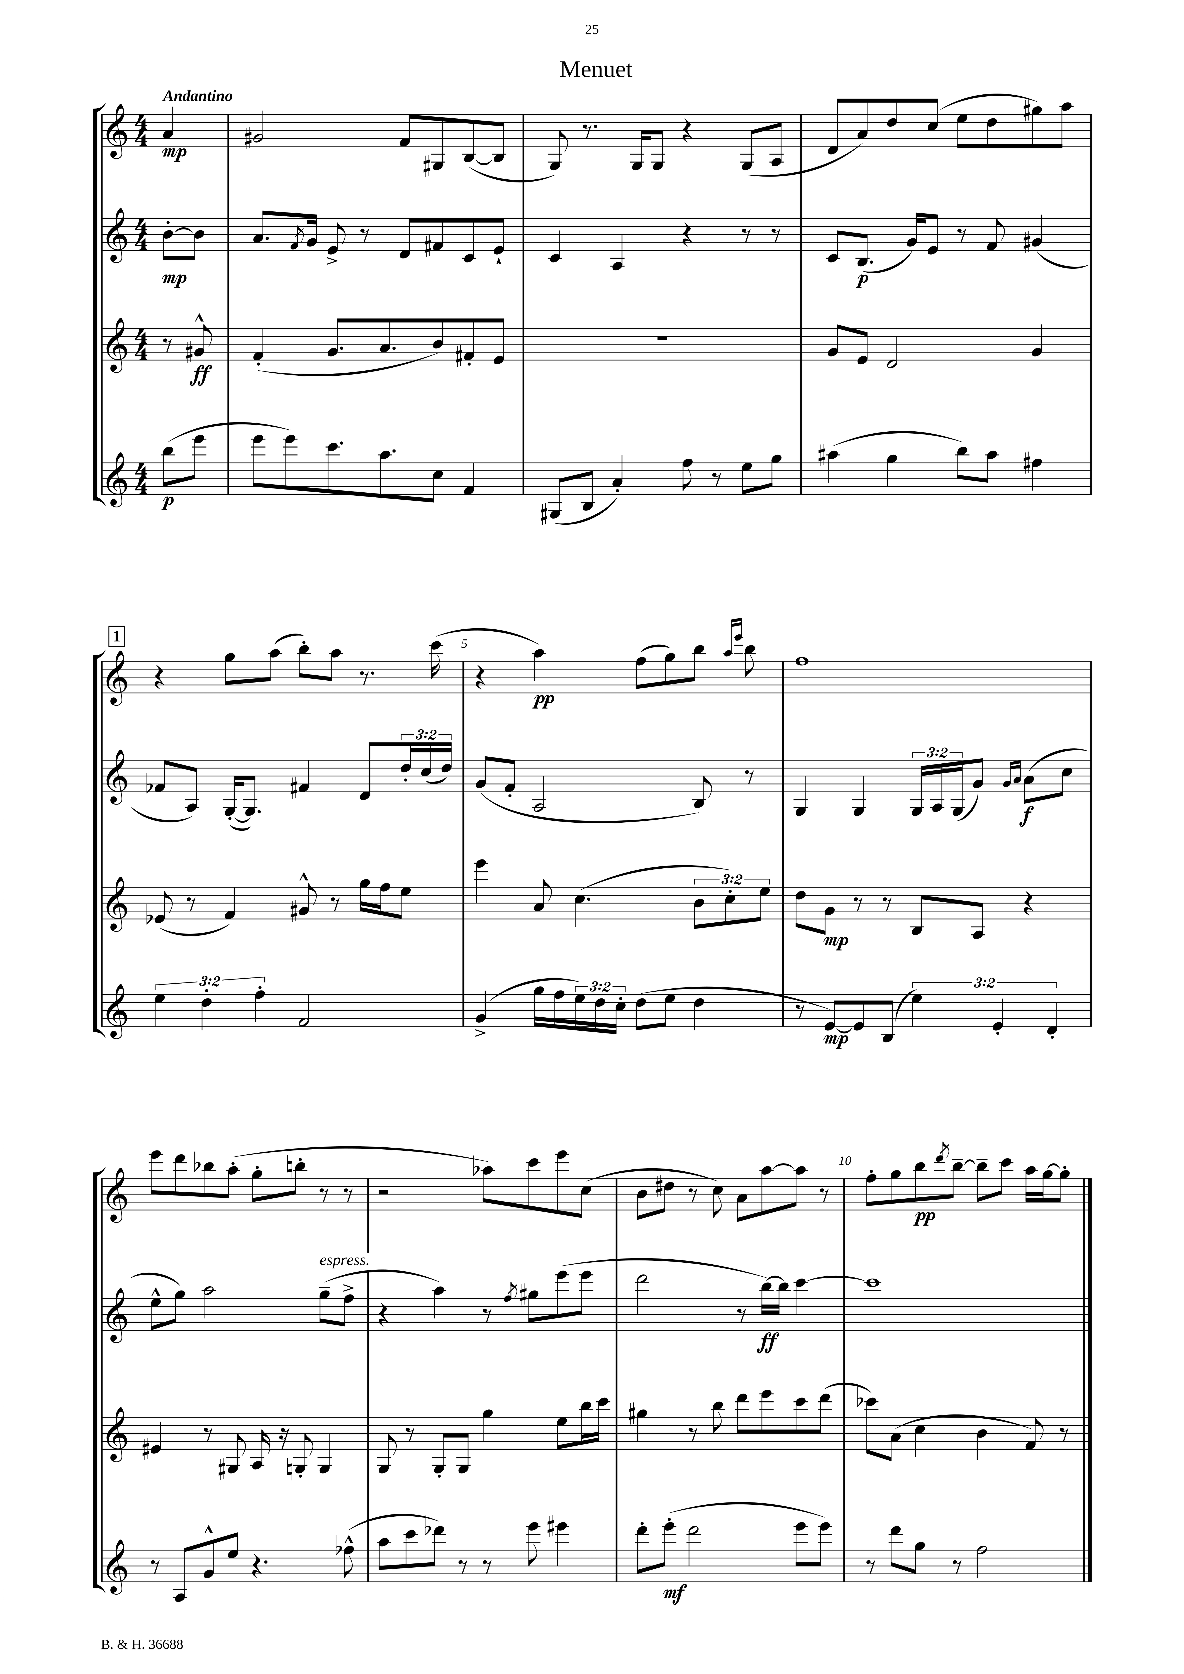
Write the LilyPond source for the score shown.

\header { title = "Menuet" }
<<
\new StaffGroup <<
\new Staff = "s0" {
    \clef treble \key c \major \numericTimeSignature \time 4/4 \partial 4 \tempo "Andantino"
    a'4\mp |
    gis'2 f'8 gis8 b8~( b8 |
    g8) r8. g16 g8 r4 g8( a8 |
    d'8 a'8) d''8 c''8( e''8 d''8 gis''8) a''8 |
    \mark \markup { \box "1" } r4 g''8 a''8( b''8-.) a''8 r8. c'''16( |
    r4 a''4\pp) f''8( g''8) b''8 \grace { a''16 e'''16 } b''8 |
    f''1 |
    e'''8 d'''8 bes''8 a''8-.( g''8-. b''8-. r8 r8 |
    r2 aes''8) c'''8 e'''8 c''8( |
    b'8 dis''8 r8 c''8) a'8 a''8~ a''8 r8 |
    f''8-. g''8 b''8\pp \acciaccatura { d'''8 } b''8~-- b''8-- c'''8 a''16 g''16~ g''8-. \bar "|." |
}
\new Staff = "s1" {
    \clef treble \key c \major \numericTimeSignature \time 4/4 \override Staff.TupletNumber.text = #tuplet-number::calc-fraction-text \partial 4
    b'8~-.\mp b'8 |
    a'8. \acciaccatura { f'8 } g'16 e'8-> r8 d'8 fis'8 c'8 e'8-! |
    c'4 a4 r4 r8 r8 |
    c'8 b8.\p( g'16) e'8 r8 f'8 gis'4( |
    \mark \markup { \box "1" } fes'8 a8) g16~-.( g8.) fis'4 d'8 \tuplet 3/2 { d''16-. c''16( d''16) } |
    g'8( f'8-. a2 b8) r8 |
    g4 g4 \tuplet 3/2 { g16 a16 g16( } g'8) \grace { g'16 a'16 } a'8\f( c''8 |
    e''8-^ g''8) a''2 g''8--^\markup { \italic "espress." }( f''8-> |
    r4 a''4) r8 \acciaccatura { f''8 } gis''8 e'''8( e'''8 |
    d'''2 r8 b''16~\ff) b''16 c'''4~ |
    c'''1 \bar "|." |
}
\new Staff = "s2" {
    \clef treble \key c \major \numericTimeSignature \time 4/4 \override Staff.TupletNumber.text = #tuplet-number::calc-fraction-text \partial 4
    r8 gis'8-^\ff |
    f'4-.( g'8. a'8. b'8) fis'8-. e'8 |
    R1 |
    g'8 e'8 d'2 g'4 |
    \mark \markup { \box "1" } ees'8( r8 f'4) gis'8-^ r8 g''16 f''16 e''8 |
    e'''4 a'8 c''4.( \tuplet 3/2 { b'8 c''8-.) e''8 } |
    d''8 g'8\mp r8 r8 b8 a8 r4 |
    eis'4 r8 gis8 a16 r16 g8-. g4 |
    g8 r8 g8-. g8 g''4 e''8 b''16 c'''16 |
    gis''4 r8 b''8 d'''8 e'''8 c'''8 d'''8( |
    ces'''8) a'8( c''4 b'4 f'8) r8 \bar "|." |
}
\new Staff = "s3" {
    \clef treble \key c \major \numericTimeSignature \time 4/4 \override Staff.TupletNumber.text = #tuplet-number::calc-fraction-text \partial 4
    b''8\p( e'''8 |
    e'''8 e'''8) c'''8. a''8. c''8 f'4 |
    gis8( b8 a'4-.) f''8 r8 e''8 g''8 |
    ais''4( g''4 b''8) ais''8 fis''4 |
    \mark \markup { \box "1" } \tuplet 3/2 { e''4 d''4-. f''4-. } f'2 |
    g'4->( g''16 f''16 \tuplet 3/2 { e''16) d''16 c''16-. } d''8( e''8 d''4 |
    r8 e'8~\mp) e'8 b8( \tuplet 3/2 { e''4) e'4-. d'4-. } |
    r8 a8 g'8-^ e''8 r4. fes''8-^( |
    a''8 c'''8 des'''8) r8 r8 e'''8 eis'''4 |
    d'''8-. e'''8-.\mf( d'''2 e'''8 e'''8) |
    r8 d'''8 g''8 r8 f''2 \bar "|." |
}
>>
>>
\layout { \context { \Score \override BarNumber.break-visibility = ##(#f #t #t) barNumberVisibility = #(every-nth-bar-number-visible 5) } }
